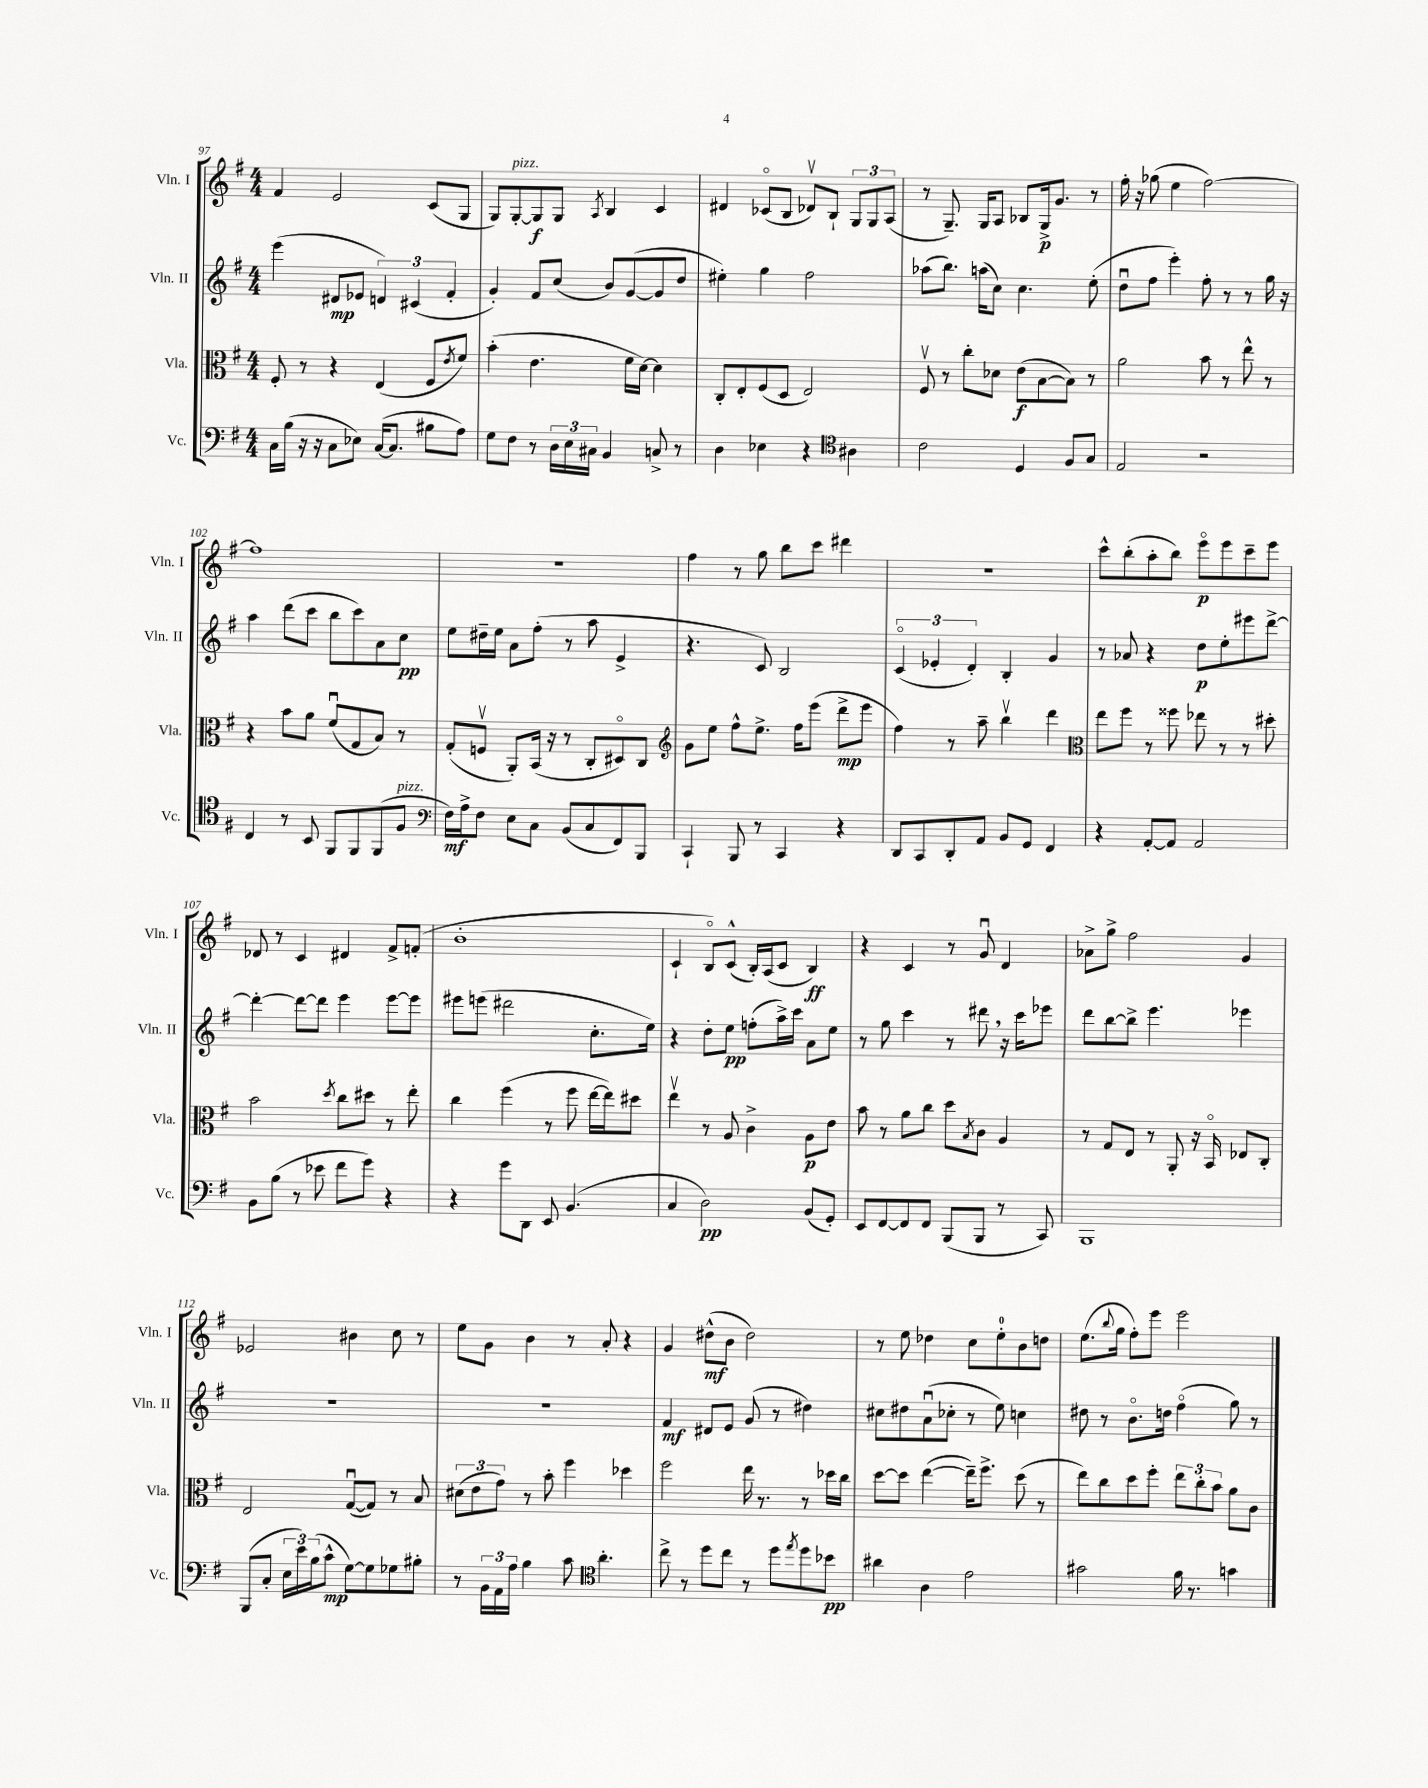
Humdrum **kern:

**kern	**kern	**kern	**kern
*staff4	*staff3	*staff2	*staff1
*clefF4	*clefC3	*clefG2	*clefG2
*k[f#]	*k[f#]	*k[f#]	*k[f#]
*M4/4	*M4/4	*M4/4	*M4/4
16C	8F#'	(4eee	4f#
(16B	.	.	.
16r	8r	.	.
16r	.	.	.
8C	4r	8d#	2e
8E-)	.	8e-	.
([16C	(4E	6d)	.
8.C]	.	.	.
.	.	(6c#	.
8B#	8F#	.	(8c
.	.	6f#'	.
.	8qe	.	.
8A)	8f#)	.	8G
=	=	=	=
8G	(4b'	4g')	8G)
8F#	.	.	[8G'
8r	4.e	8f#	8G]
24D	.	(8cc	8G
24E	.	.	.
24C#	.	.	.
.	.	.	8qA
4BB	.	8b)	4B
.	16f#	([8g	.
.	[16d)	.	.
8C^	4d]	8g]	4c
8r	.	8dd	.
=	=	=	=
4D	8C'	4ee#')	4d#
.	8E'	.	.
4E-	(8F#	4gg	(8c-o
.	8D	.	8B
4r	2E)	2ff#	8d-v)
.	.	.	8B`
*clefC4	*	*	*
4A#	.	.	12G
.	.	.	12G
.	.	.	(12A
=	=	=	=
2c	8F#v	(8aa-	8r
.	8r	8.bb)	8.G~)
.	8cc'	.	.
.	.	(16aa	16G
.	8d-	8cc)	8A
4D	(8e	4.cc	8B-
.	[8B	.	16G^
.	.	.	8.g
8F#	8B])	.	.
8G	8r	(8ee'	8r
=	=	=	=
2E	2a	8ddu	16ff#'
.	.	.	16r
.	.	8ff#	(8gg-
.	.	4eee')	4ee
2r	8b	8ff#'	[2ff#)
.	8r	8r	.
.	8ee^^	8r	.
.	8r	16gg	.
.	.	16r	.
=	=	=	=
4C	4r	4aa	1ff#]
8r	8b	(8ddd	.
8BB	8a	8ccc	.
8FF#	(8f#u	8bb	.
8FF#	8G	8ccc)	.
(8FF#	8B)	8a	.
8F#	8r	8cc	.
=	=	=	=
*clefF4	*	*	*
16F#)	(8G'	8ee	1r
16A^	.	.	.
8F#	8Fv	16dd#~	.
.	.	16ee	.
8E	8AA')	8a	.
8C	(16BB	(8ff#'	.
.	16r	.	.
(8BB	8r	8r	.
8C	8C'	8aa	.
8FF#)	8D#o)	4e^	.
8BBB	8C	.	.
=	=	=	=
*	*clefG2	*	*
4CC`	8g	4.r	4ff#
.	8ee	.	.
8BBB	8ff#^^	.	8r
8r	8.ee^	8c)	8gg
4CC	.	2B	8bb
.	16ff#	.	.
.	(8eee	.	8ccc
4r	8ddd^	.	4ddd#
.	8eee	.	.
=	=	=	=
8DD	4ff#)	(6co	1r
8CC	.	.	.
.	.	6e-'	.
8DD'	8r	.	.
.	.	6d')	.
8AA	8aa~	.	.
8BB	4bbv	4B'	.
8GG	.	.	.
4FF#	4ddd	4g	.
=	=	=	=
*	*clefC3	*	*
4r	8ee	8r	8ccc^^
.	8ff#	8a-	(8bb'
[8AA'	8r	4r	8aa'
8AA]	8ff##	.	8bb)
2AA	8ee-	8dd	8eeeo
.	8r	8ee'	8eee
.	8r	8eee#	8ccc~
.	8dd#'	[8ddd^	8eee
=	=	=	=
8BB	2b	4ddd'_	8d-
(8B	.	.	8r
8r	.	8ddd_	4c
8e-	.	8ddd]	.
.	8qdd	.	.
8f#	8cc	4eee	4d#
8g)	8dd#	.	.
4r	8r	[8eee	8f#^
.	8ee'	8eee]	(8f'
=	=	=	=
4r	4cc	8eee#	1b'
.	.	(8eee	.
8g	(4ff#	2ddd#	.
8DD	.	.	.
8EE	8r	.	.
(4.BB	8ff#	.	.
.	[16ee	8.cc'	.
.	16ee])	.	.
.	8dd#	.	.
.	.	16ee)	.
=	=	=	=
4C	4eev	4r	4c`
2D)	8r	8dd'	8Bo)
.	8A	8ee	(8c^^
.	4c^	(8ff'	16B')
.	.	.	(16A
.	.	16aa^)	8c
.	.	16ccc	.
(8BB	8A	8a	4B)
8GG')	8e	8ee	.
=	=	=	=
8EE	8b	8r	4r
[8FF#	8r	8gg	.
8FF#]	8a	4ccc	4c
8FF#	8cc	.	.
(8BBB	8dd	8r	8r
.	8qB	.	.
8BBB	8c	8ddd#	8gu
8r	4A	16r	4d
.	.	16ccc	.
8CC)	.	8eee-	.
=	=	=	=
1BBB	8r	8ddd	8a-^
.	8G	[8bb	8gg^
.	8E	8bb^]	2ff#
.	8r	4.eee	.
.	8AA'	.	.
.	16r	.	.
.	16BBo	.	.
.	8E-	4eee-	4g
.	8C'	.	.
=	=	=	=
(8BBB	2E	1r	2e-
8C'	.	.	.
24E	.	.	.
24e)	.	.	.
(24B	.	.	.
8c^^	.	.	.
[8G)	([8Gu	.	4b#
8G]	8G])	.	.
8G-	8r	.	8cc
8B#'	8B	.	8r
=	=	=	=
8r	(12d#	1r	8ee
.	12e	.	.
24BB	.	.	8g
24AA	12g)	.	.
24A	.	.	.
4B	8r	.	4b
.	8b'	.	.
8c	4ff#	.	8r
*clefC4	*	*	*
4.a'	.	.	8a'
.	4dd-	.	4r
=	=	=	=
8cc^	2ff#	4f#	4g
8r	.	.	.
8dd	.	8d#	(8dd#^^
8cc	.	8e	8b
8r	16ee	(8g	2dd#)
.	8.r	.	.
8dd	.	8r	.
8qee	.	.	.
8dd	8r	4dd#)	.
8b-	16dd-	.	.
.	16cc	.	.
=	=	=	=
4a#	[8dd	8cc#	8r
.	8dd]	8dd#	8ee
4A	([4ee	(8au	4dd-
.	.	8cc-'	.
2e	16ee~])	8r	8cc
.	8.ff#^	.	.
.	.	8ee)	8ee'
.	(8dd	4cc	8b
.	8r	.	8dd
=	=	=	=
2g#	8ee)	8dd#	(8.ee
.	8cc	8r	.
.	.	.	8qqbb
.	.	.	16gg
.	8dd	8.bo	8ff#')
.	8ff#'	.	8eee
.	.	16dd	.
16f#	12ee	(4ff#o	2eee
8.r	.	.	.
.	12cc'	.	.
.	12b	.	.
4g	8a	8gg)	.
.	8c	8r	.
==	==	==	==
*-	*-	*-	*-
